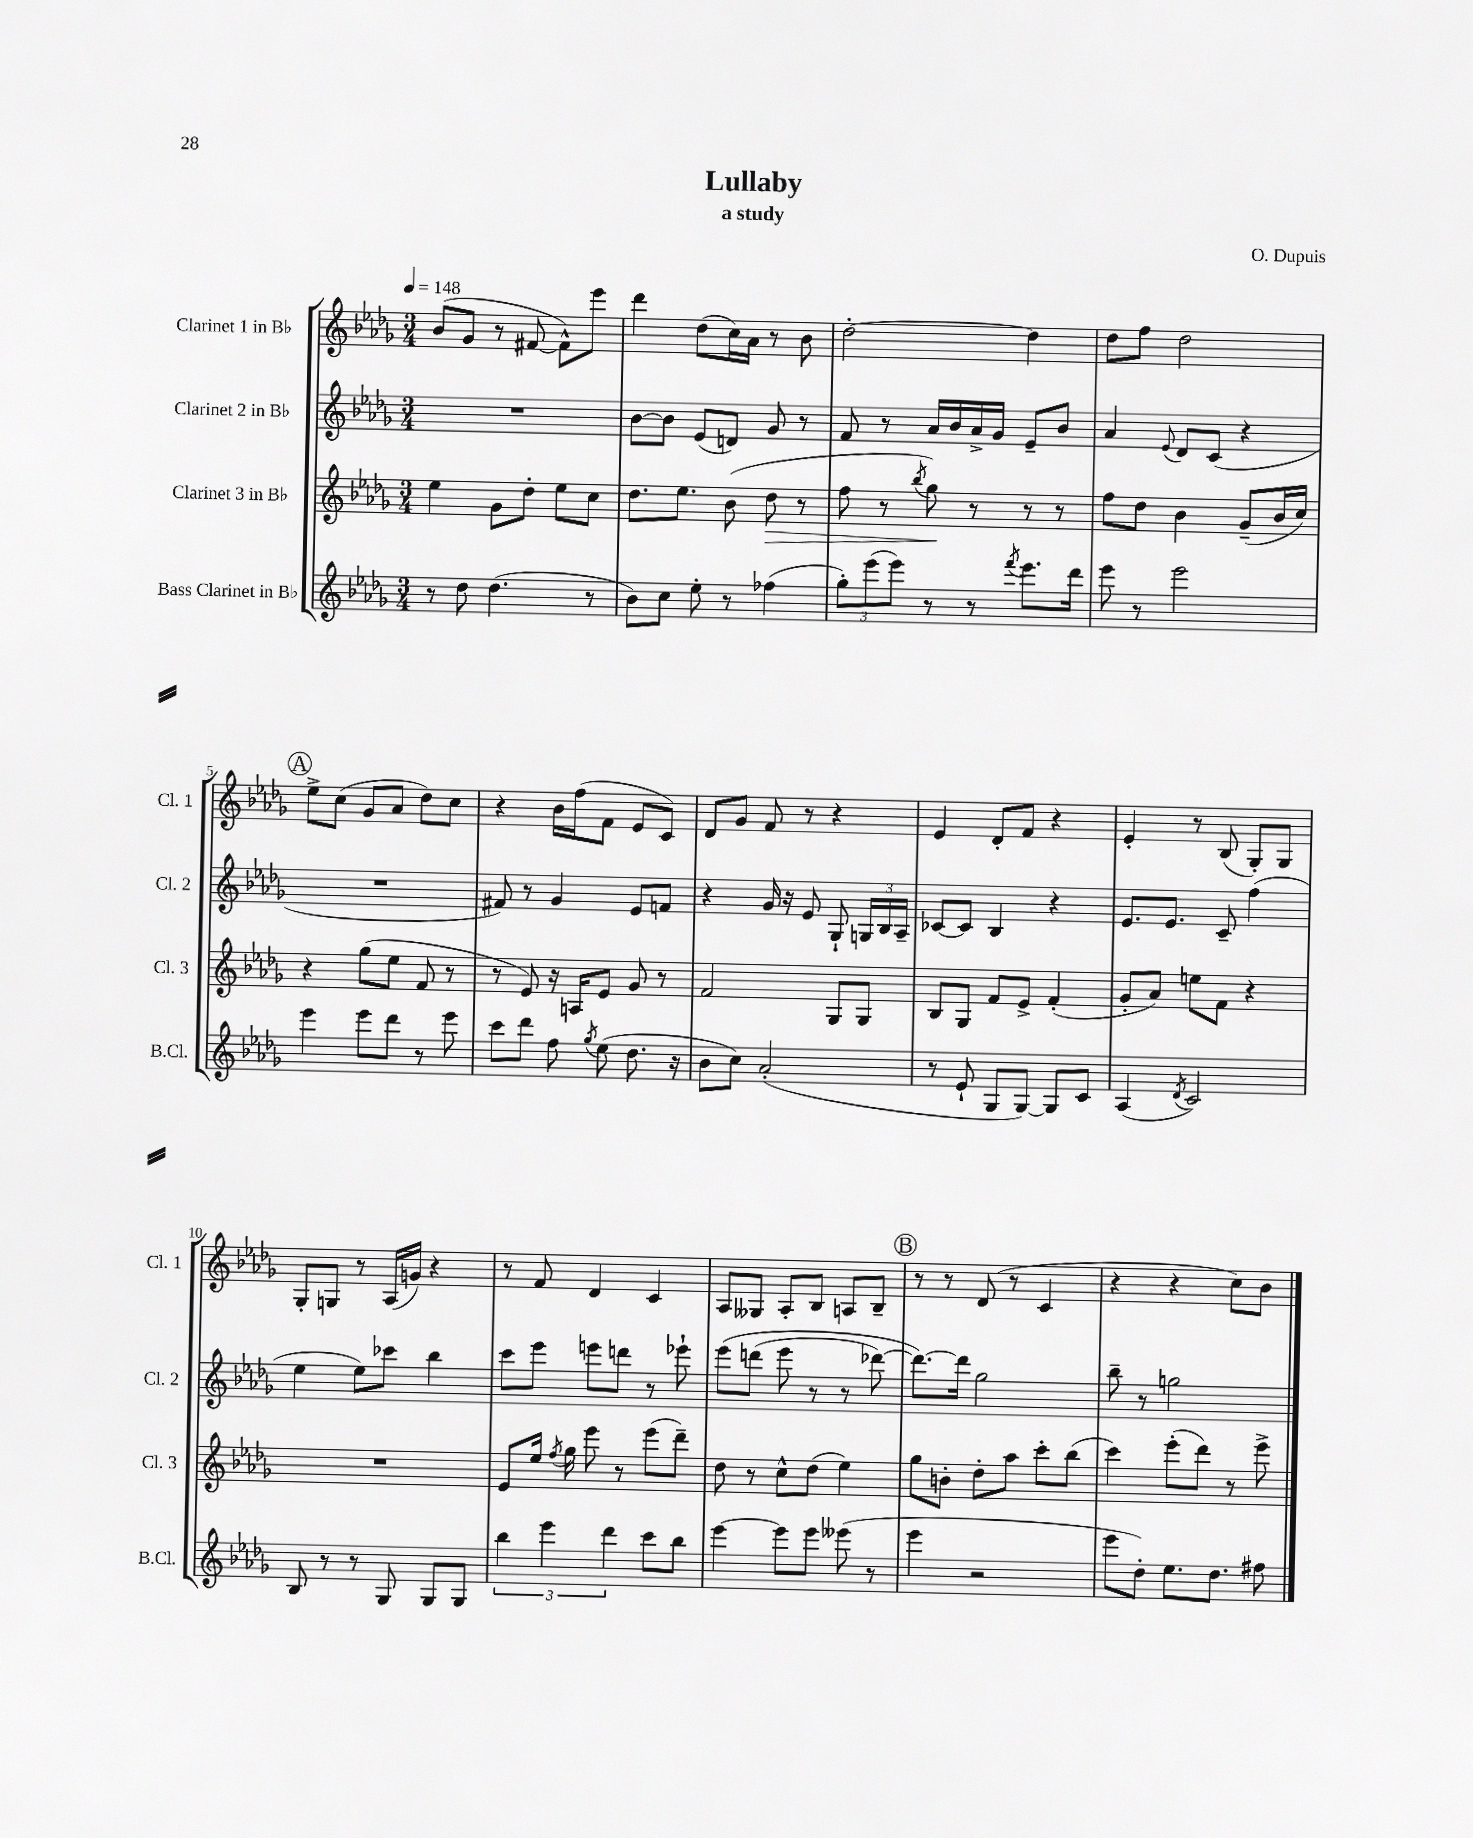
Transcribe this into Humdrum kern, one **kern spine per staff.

**kern	**kern	**kern	**kern
*staff4	*staff3	*staff2	*staff1
*clefG2	*clefG2	*clefG2	*clefG2
*k[b-e-a-d-g-]	*k[b-e-a-d-g-]	*k[b-e-a-d-g-]	*k[b-e-a-d-g-]
*M3/4	*M3/4	*M3/4	*M3/4
*MM148	*MM148	*MM148	*MM148
8r	4ee-	2.r	(8b-
8dd-	.	.	8g-
(4.dd-	8g-	.	8r
.	8dd-'	.	[8f#
.	8ee-	.	8f#^^])
8r	8cc	.	8eee-
=	=	=	=
8b-)	8.dd-	[8b-	4ddd-
8cc	.	8b-]	.
.	8.ee-	.	.
8ee-'	.	(8e-	(8dd-
8r	(8b-	8d)	16cc)
.	.	.	16a-
(4ff-	8dd-	8g-	8r
.	8r	8r	8b-
=	=	=	=
12gg-')	8ff	8f	[2dd-'
(12eee-	.	.	.
.	8r	8r	.
12eee-)	.	.	.
.	8qbb-	.	.
8r	8gg-)	16a-	.
.	.	16b-	.
8r	8r	16a-^	.
.	.	16g-	.
8qfff	.	.	.
8.eee-	8r	8e-~	4dd-]
.	8r	8b-	.
16ddd-	.	.	.
=	=	=	=
8eee-	8ff	4a-	8dd-
8r	8dd-	.	8ff
.	.	8qqe-	.
2eee-	4b-	8d-	2dd-
.	.	(8c	.
.	(8g-~	4r	.
.	16b-	.	.
.	16cc)	.	.
=	=	=	=
4eee-	4r	2.r	8ee-^
.	.	.	(8cc
8eee-	(8gg-	.	8g-
8ddd-	8ee-	.	8a-
8r	8f	.	8dd-)
8eee-	8r	.	8cc
=	=	=	=
8ccc	8r	8f#)	4r
8ddd-	8e-)	8r	.
8ff	16r	4g-	16b-
.	16A	.	(16ff
8qgg-	.	.	.
(8ee-	8e-	.	8f
8.dd-	8g-	8e-	8e-
.	8r	8f	8c)
16r	.	.	.
=	=	=	=
8b-	2f	4r	8d-
8cc)	.	.	8g-
(2a-'	.	16g-	8f
.	.	16r	.
.	.	8e-	8r
.	8G-	8G-`	4r
.	8G-	24G	.
.	.	24B-	.
.	.	24A-~	.
=	=	=	=
8r	8B-	[8c-	4e-
8e-`	8G-	8c-]	.
8G-	8f	4B-	8d-'
[8G-)	8e-^	.	8f
8G-]	(4f'	4r	4r
8c	.	.	.
=	=	=	=
(4A-	8g-'	8.e-	4e-'
.	8a-)	.	.
.	.	8.e-	.
8qd-	.	.	.
2c)	8ee	.	8r
.	8f	8c~	(8B-
.	4r	(4ff	8G-')
.	.	.	8G-
=	=	=	=
8B-	2.r	4ee-	8G-'
8r	.	.	8G
8r	.	8ee-)	8r
8G-	.	8ccc-	(16A-
.	.	.	16g)
8G-	.	4bb-	4r
8G-	.	.	.
=	=	=	=
6bb-	8e-	8ccc	8r
.	16ee-	8eee-	8f
6eee-	.	.	.
.	8qff	.	.
.	16gg-	.	.
.	8eee-	8eee	4d-
6ddd-	.	.	.
.	8r	8ddd	.
8ccc	(8eee-	8r	4c
8bb-	8ddd-~)	8eee-`	.
=	=	=	=
[4eee-	8dd-	&(8eee-	8A-
.	8r	(8ddd	8G--
8eee-]	8cc^^	8eee-	8A-'
8eee-	(8dd-	8r	8B-
(8eee--	4ee-)	8r	8A
8r	.	[8ddd-)	8B-~
=	=	=	=
4eee-	8gg-	8.ddd-_&)	8r
.	8b'	.	8r
.	.	16ddd-]	.
2r	8dd-'	2gg-	(8d-
.	8aa-	.	8r
.	8ccc'	.	4c
.	(8bb-	.	.
=	=	=	=
8eee-	4ccc)	8bb-~	4r
8dd-')	.	8r	.
8.ee-	(8eee-'	2gg	4r
.	8ddd-)	.	.
8.dd-	.	.	.
.	8r	.	8cc)
8ff#	8eee-^	.	8b-
==	==	==	==
*-	*-	*-	*-
